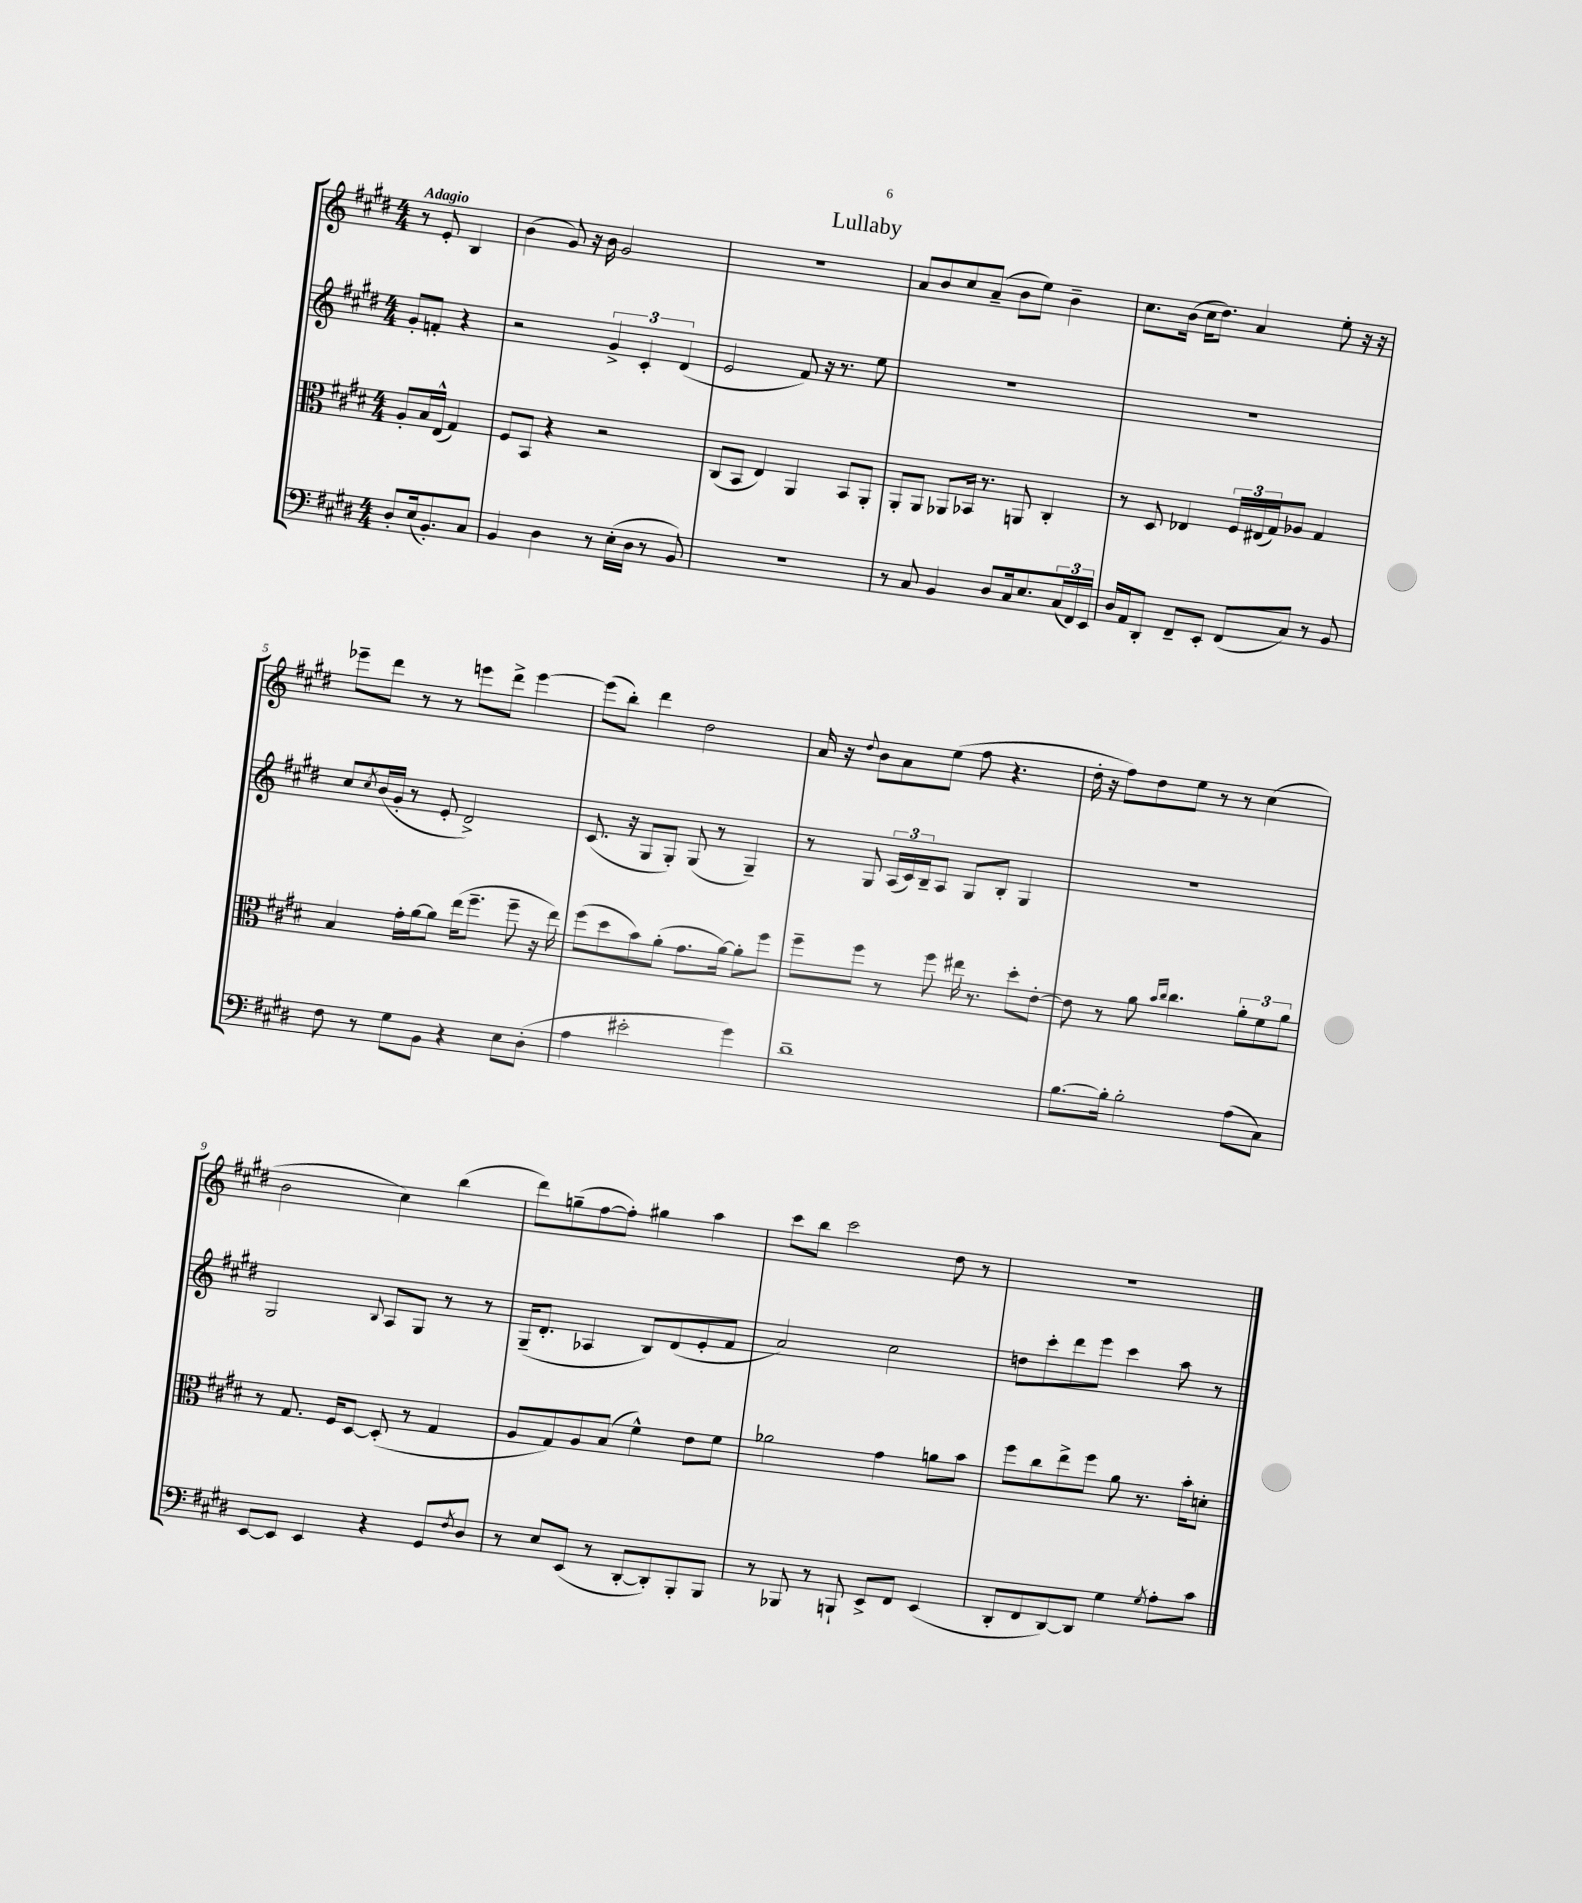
\header { title = "Lullaby" }
<<
\new StaffGroup <<
\new Staff = "s0" {
    \clef treble \key e \major \numericTimeSignature \time 4/4 \partial 2 \tempo "Adagio"
    r8 e'8-. b4 |
    b'4( gis'8) r16 b'16 gis'2 |
    R1 |
    a'8 b'8 cis''8 a'8--( b'8 e''8) b'4-- |
    cis''8. b'16( cis''16 dis''8.) a'4 e''8-. r16 r16 |
    ees'''8-- dis'''8 r8 r8 e'''8 dis'''8-> e'''4~ |
    e'''8( b''8-.) dis'''4 dis''2 |
    a'16 r16 \appoggiatura { dis''8 } b'8 a'8 e''8( fis''8 r4. |
    dis''16-. r16 fis''8) dis''8 e''8 r8 r8 cis''4( |
    b'2 cis''4) b''4( |
    dis'''8) g''8--( fis''8~ fis''8-.) gis''4 a''4 |
    cis'''8 b''8 cis'''2 dis''8 r8 |
    R1 \bar "|." |
}
\new Staff = "s1" {
    \clef treble \key e \major \numericTimeSignature \time 4/4 \partial 2
    gis'8-. f'8-. r4 |
    r2 \tuplet 3/2 { gis'4-> cis'4-. dis'4( } |
    e'2 fis'8) r16 r8. e''8 |
    R1 |
    R1 |
    cis''8 \acciaccatura { cis''8 } b'16( gis'16-. r8 e'8-. dis'2->) |
    cis'8.( r16 gis8 gis8-.) gis8( r8 gis4--) |
    r8 gis8 \tuplet 3/2 { a16( cis'16) b16-- } a8 gis8 b8-. gis4 |
    R1 |
    gis2 \appoggiatura { b8 } a8 gis8 r8 r8 |
    gis16--( dis'8.-. aes4 b8) dis'8( e'8-. fis'8 |
    a'2) cis''2 |
    d''8 cis'''8-. dis'''8 e'''8 cis'''4 a''8 r8 \bar "|." |
}
\new Staff = "s2" {
    \clef alto \key e \major \numericTimeSignature \time 4/4 \partial 2
    a8-. b16 e16-^( gis4) |
    fis8 b,8 r4 r2 |
    cis8( b,8 e4) a,4 b,8 a,8-. |
    a,8-. a,8 aes,8 bes,16 r8. a,8 cis4-. |
    r8 dis8 ees4 \tuplet 3/2 { fis16 eis16( gis16) } aes8 gis4 |
    b4 gis'16-. a'16~ a'8 e''16( fis''8.-- fis''8-- r16 e''16) |
    fis''8( dis''8 b'8) a'8-.( gis'8. a'16~) a'8-. fis''8 |
    fis''8-- fis''8 r8 fis''8 eis''16 r8. dis''8-. e'8~-. |
    e'8 r8 a'8 \grace { b'16 cis''16 } cis''4. \tuplet 3/2 { a'8-. fis'8 a'8 } |
    r8 gis8. fis16 dis8~ dis8-.( r8 gis4 |
    a8 gis8) a8 b8( fis'4-^) e'8 fis'8 |
    aes'2 gis'4 a'8 b'8 |
    fis''8 cis''8 e''8-> fis''8 a'8 r8. b'16-. d'8-. \bar "|." |
}
\new Staff = "s3" {
    \clef bass \key e \major \numericTimeSignature \time 4/4 \partial 2
    dis8-. e16( b,8.-.) cis8 |
    b,4 dis4 r8 e16-.( dis16 r8 b,8) |
    R1 |
    r8 cis8 b,4 dis8 cis16 e8. \tuplet 3/2 { cis16( fis,16) e,16 } |
    dis16 a,16 dis,8-. fis,8-- e,8-. fis,8( cis8) r8 b,8 |
    fis8 r8 gis8 b,8 r4 e8 dis8-.( |
    a4 eis'2-. gis'4) |
    dis'1-- |
    b8.~ b16-. b2-. a8( cis8) |
    e,8~ e,8 e,4 r4 gis,8 \acciaccatura { fis8 } dis8 |
    r8 e8 e,8( r8 dis,8~-. dis,8-.) b,,8-. b,,8 |
    r8 bes,,8 r8 b,,8-! e,8-> fis,8 e,4( |
    dis,8-. fis,8 dis,8~) dis,8 gis4 \acciaccatura { gis8 } a8-. cis'8 \bar "|." |
}
>>
>>
